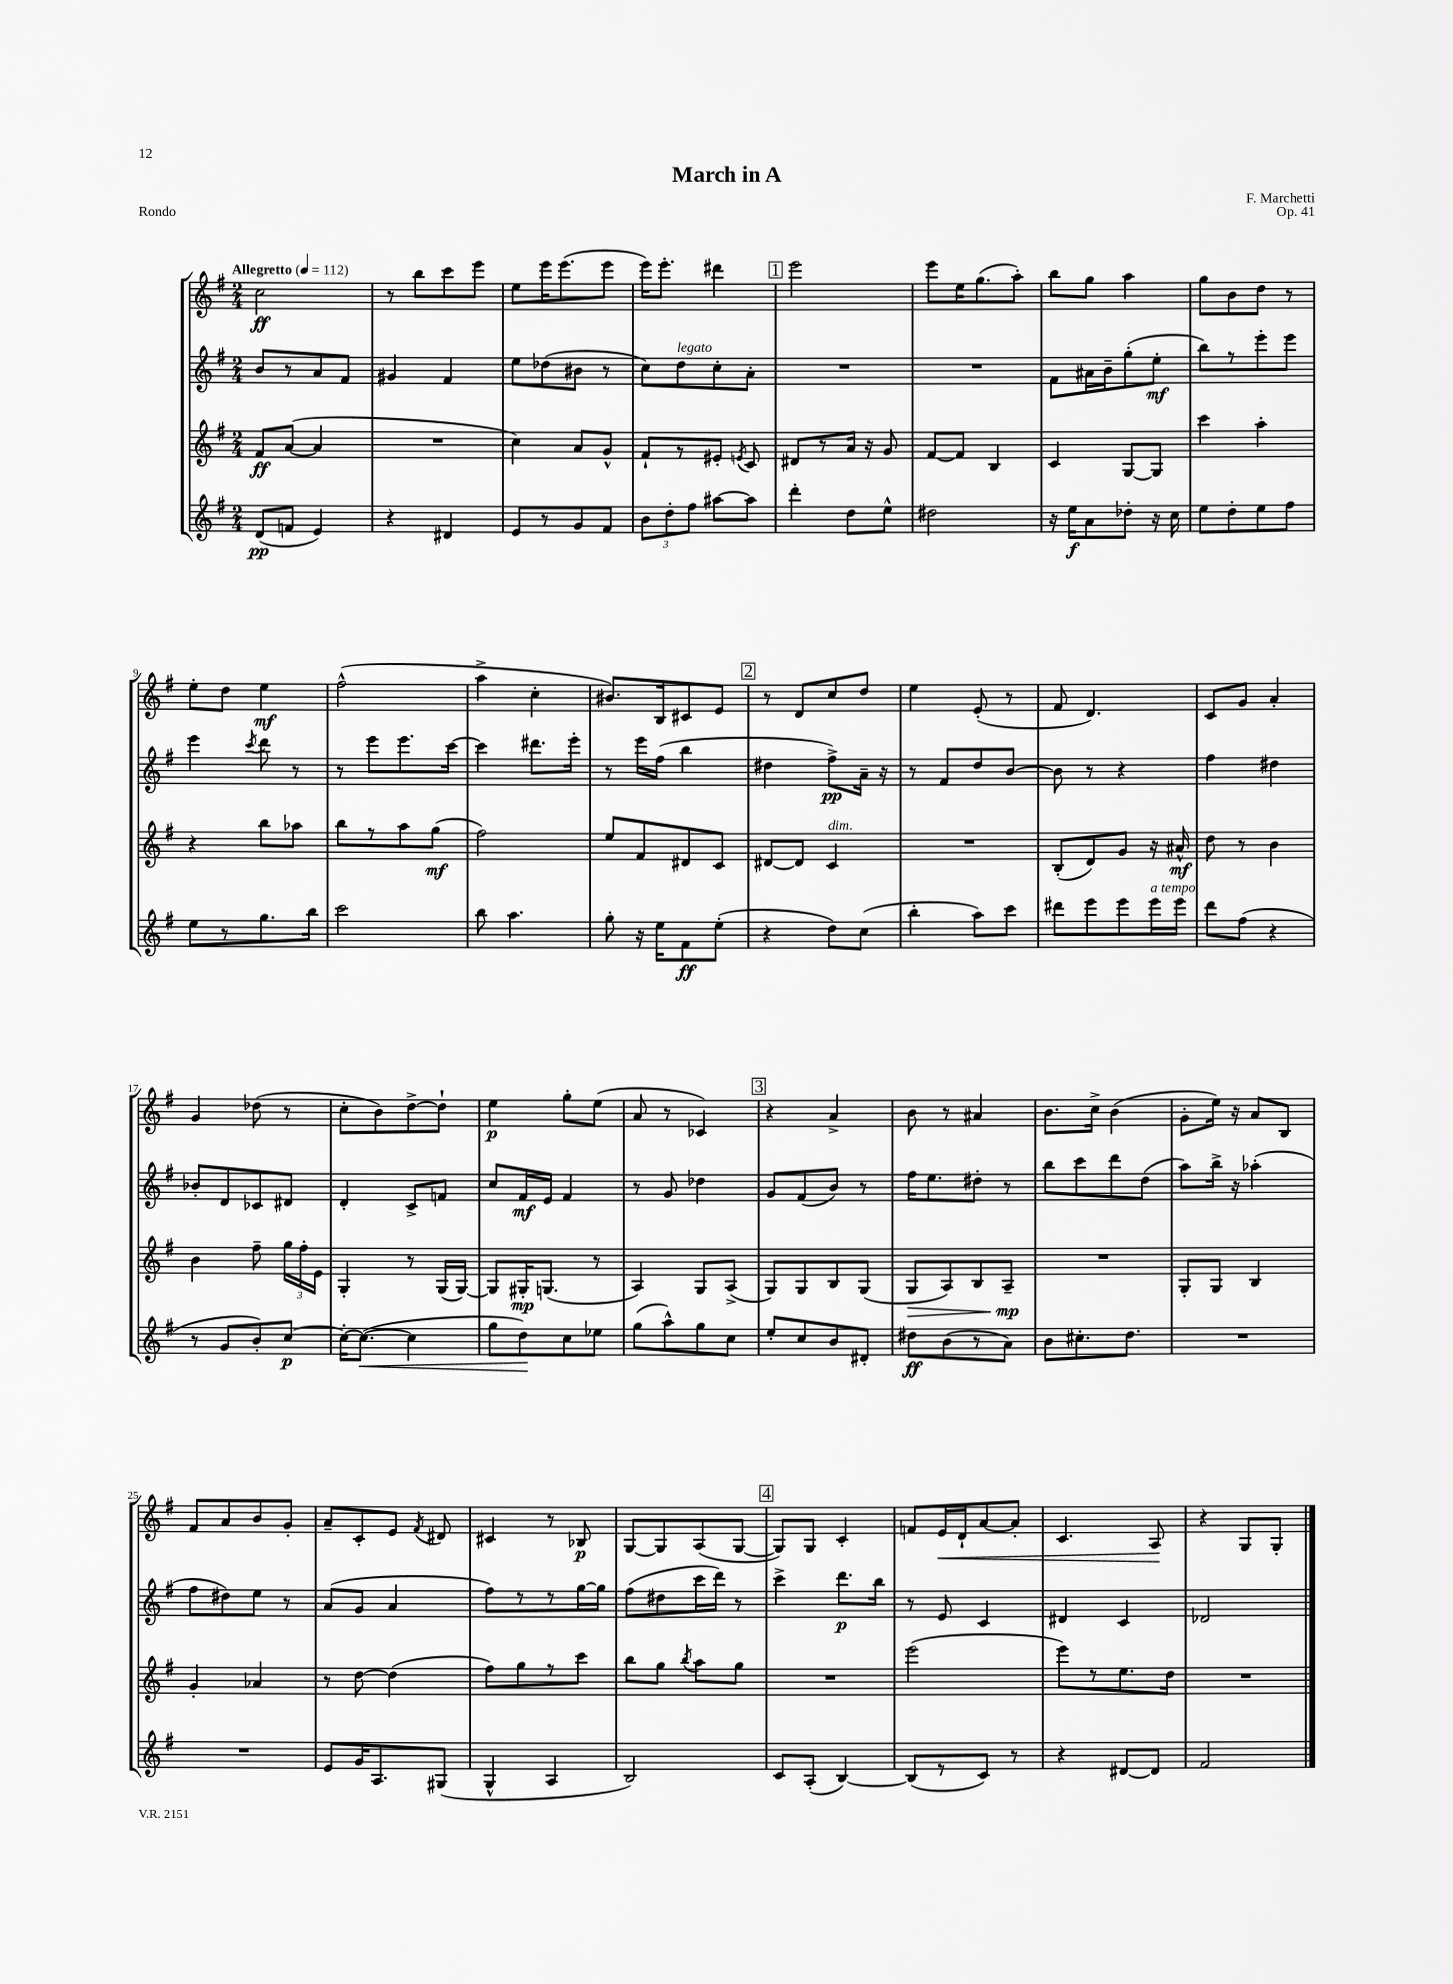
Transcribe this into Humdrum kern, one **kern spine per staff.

**kern	**kern	**kern	**kern
*staff4	*staff3	*staff2	*staff1
*clefG2	*clefG2	*clefG2	*clefG2
*k[f#]	*k[f#]	*k[f#]	*k[f#]
*M2/4	*M2/4	*M2/4	*M2/4
*MM112	*MM112	*MM112	*MM112
(8d	8f#	8b	2cc
8f	([8a	8r	.
4e)	4a]	8a	.
.	.	8f#	.
=	=	=	=
4r	2r	4g#	8r
.	.	.	8bb
4d#	.	4f#	8ccc
.	.	.	8eee
=	=	=	=
8e	4cc)	8ee	8ee
8r	.	(8dd-	16eee
.	.	.	(8.eee
8g	8a	8b#	.
8f#	8g^^	8r	8eee
=	=	=	=
12b	8f#`	8cc)	16eee)
.	.	.	8.eee'
12dd'	.	.	.
.	8r	8dd	.
12ff#	.	.	.
[8aa#	8e#'	8cc'	4ddd#
.	8qe	.	.
8aa#]	8c	8a'	.
=	=	=	=
4ddd'	8d#	2r	2eee
.	8r	.	.
8dd	16a	.	.
.	16r	.	.
8ee^^	8g	.	.
=	=	=	=
2dd#	[8f#	2r	8eee
.	8f#]	.	16ee
.	.	.	(8.gg
.	4B	.	.
.	.	.	8aa')
=	=	=	=
16r	4c	8f#	8bb
16ee	.	.	.
8a	.	16a#	8gg
.	.	16b~	.
8dd-'	[8G	(8gg'	4aa
16r	8G]	8ee'	.
16cc	.	.	.
=	=	=	=
8ee	4ccc	8bb)	8gg
8dd'	.	8r	8b
8ee	4aa'	8eee'	8dd
8ff#	.	8eee	8r
=	=	=	=
8ee	4r	4eee	8ee'
8r	.	.	8dd
.	.	8qccc	.
8.gg	8bb	8ddd	4ee
.	8aa-	8r	.
16bb	.	.	.
=	=	=	=
2ccc	8bb	8r	(2ff#^^
.	8r	8eee	.
.	8aa	8.eee	.
.	(8gg	.	.
.	.	[16ccc	.
=	=	=	=
8bb	2ff#)	4ccc]	4aa^
4.aa	.	.	.
.	.	8.ddd#	4cc'
.	.	16eee'	.
=	=	=	=
8gg'	8ee	8r	8.b#)
16r	8f#	16eee	.
16ee	.	(16ff#	16B
8f#	8d#	4bb	8c#
(8ee'	8c	.	8e
=	=	=	=
4r	[8d#	4dd#	8r
.	8d#]	.	8d
8dd)	4c	8ff#^)	8cc
(8cc	.	16a~	8dd
.	.	16r	.
=	=	=	=
4bb'	2r	8r	4ee
.	.	8f#	.
8aa)	.	8dd	(8e'
8ccc	.	[8b	8r
=	=	=	=
8ddd#	(8B'	8b]	8f#
8eee	8d)	8r	4.d)
8eee	8g	4r	.
16eee	16r	.	.
16eee	16a#^^	.	.
=	=	=	=
8ddd	8dd	4ff#	8c
(8ff#	8r	.	8g
4r	4b	4dd#	4a'
=	=	=	=
8r	4b	8b-'	4g
8g	.	8d	.
8b')	8ff#~	8c-	(8dd-
[8cc	24gg	8d#	8r
.	24ff#'	.	.
.	24e	.	.
=	=	=	=
16cc'_	4G'	4d'	8cc'
(8.cc_	.	.	.
.	.	.	8b)
4cc]	8r	8c^	[8dd^
.	(16G	8f	8dd`]
.	[16G)	.	.
=	=	=	=
8gg	8G]	8cc	4ee
8dd)	16G#'	16f#	.
.	(8.G	16e	.
8cc	.	4f#	8gg'
8ee-	8r	.	(8ee
=	=	=	=
(8gg	4A)	8r	8a
8aa^^)	.	8g	8r
8gg	8G	4dd-	4c-)
8cc	(8A^	.	.
=	=	=	=
8ee'	8G)	8g	4r
8cc	8G	(8f#	.
8b	8B	8b)	4a^
8d#'	(8G	8r	.
=	=	=	=
8dd#	8G	16ff#	8b
.	.	8.ee	.
(8b	8A)	.	8r
8r	8B	8dd#'	4a#
8a)	8A~	8r	.
=	=	=	=
8b	2r	8bb	8.b
8.cc#'	.	8ccc	.
.	.	.	16cc^
.	.	8ddd	(4b
8.dd	.	.	.
.	.	(8dd	.
=	=	=	=
2r	8G'	8aa)	8g'
.	8G	16bb^	16ee)
.	.	16r	16r
.	4B	(4aa-'	8a
.	.	.	8B
=	=	=	=
2r	4g'	8ff#	8f#
.	.	8dd#)	8a
.	4a-	8ee	8b
.	.	8r	8g'
=	=	=	=
8e	8r	(8a	8a~
16g	[8dd	8g	8c'
8.A	.	.	.
.	(4dd]	4a	8e
.	.	.	8qf#
(8G#	.	.	8d#
=	=	=	=
4G^^	8ff#)	8ff#)	4c#
.	8gg	8r	.
4A	8r	8r	8r
.	8ccc	[16gg	8B-
.	.	16gg]	.
=	=	=	=
2B)	8bb	(8ff#	[8G
.	8gg	8dd#	8G]
.	8qbb	.	.
.	8aa	16ccc	(8A
.	.	16ddd)	.
.	8gg	8r	[8G
=	=	=	=
8c	2r	4ccc^	8G])
(8A'	.	.	8G
[4B)	.	8.ddd	4c'
.	.	16bb	.
=	=	=	=
(8B]	(2eee	8r	8f
8r	.	8e	16e
.	.	.	16d`
8c)	.	4c	[8a
8r	.	.	8a']
=	=	=	=
4r	8eee)	4d#	4.c
.	8r	.	.
[8d#	8.ee	4c	.
8d#]	.	.	8A
.	16dd	.	.
=	=	=	=
2f#	2r	2d-	4r
.	.	.	8G
.	.	.	8G'
==	==	==	==
*-	*-	*-	*-
